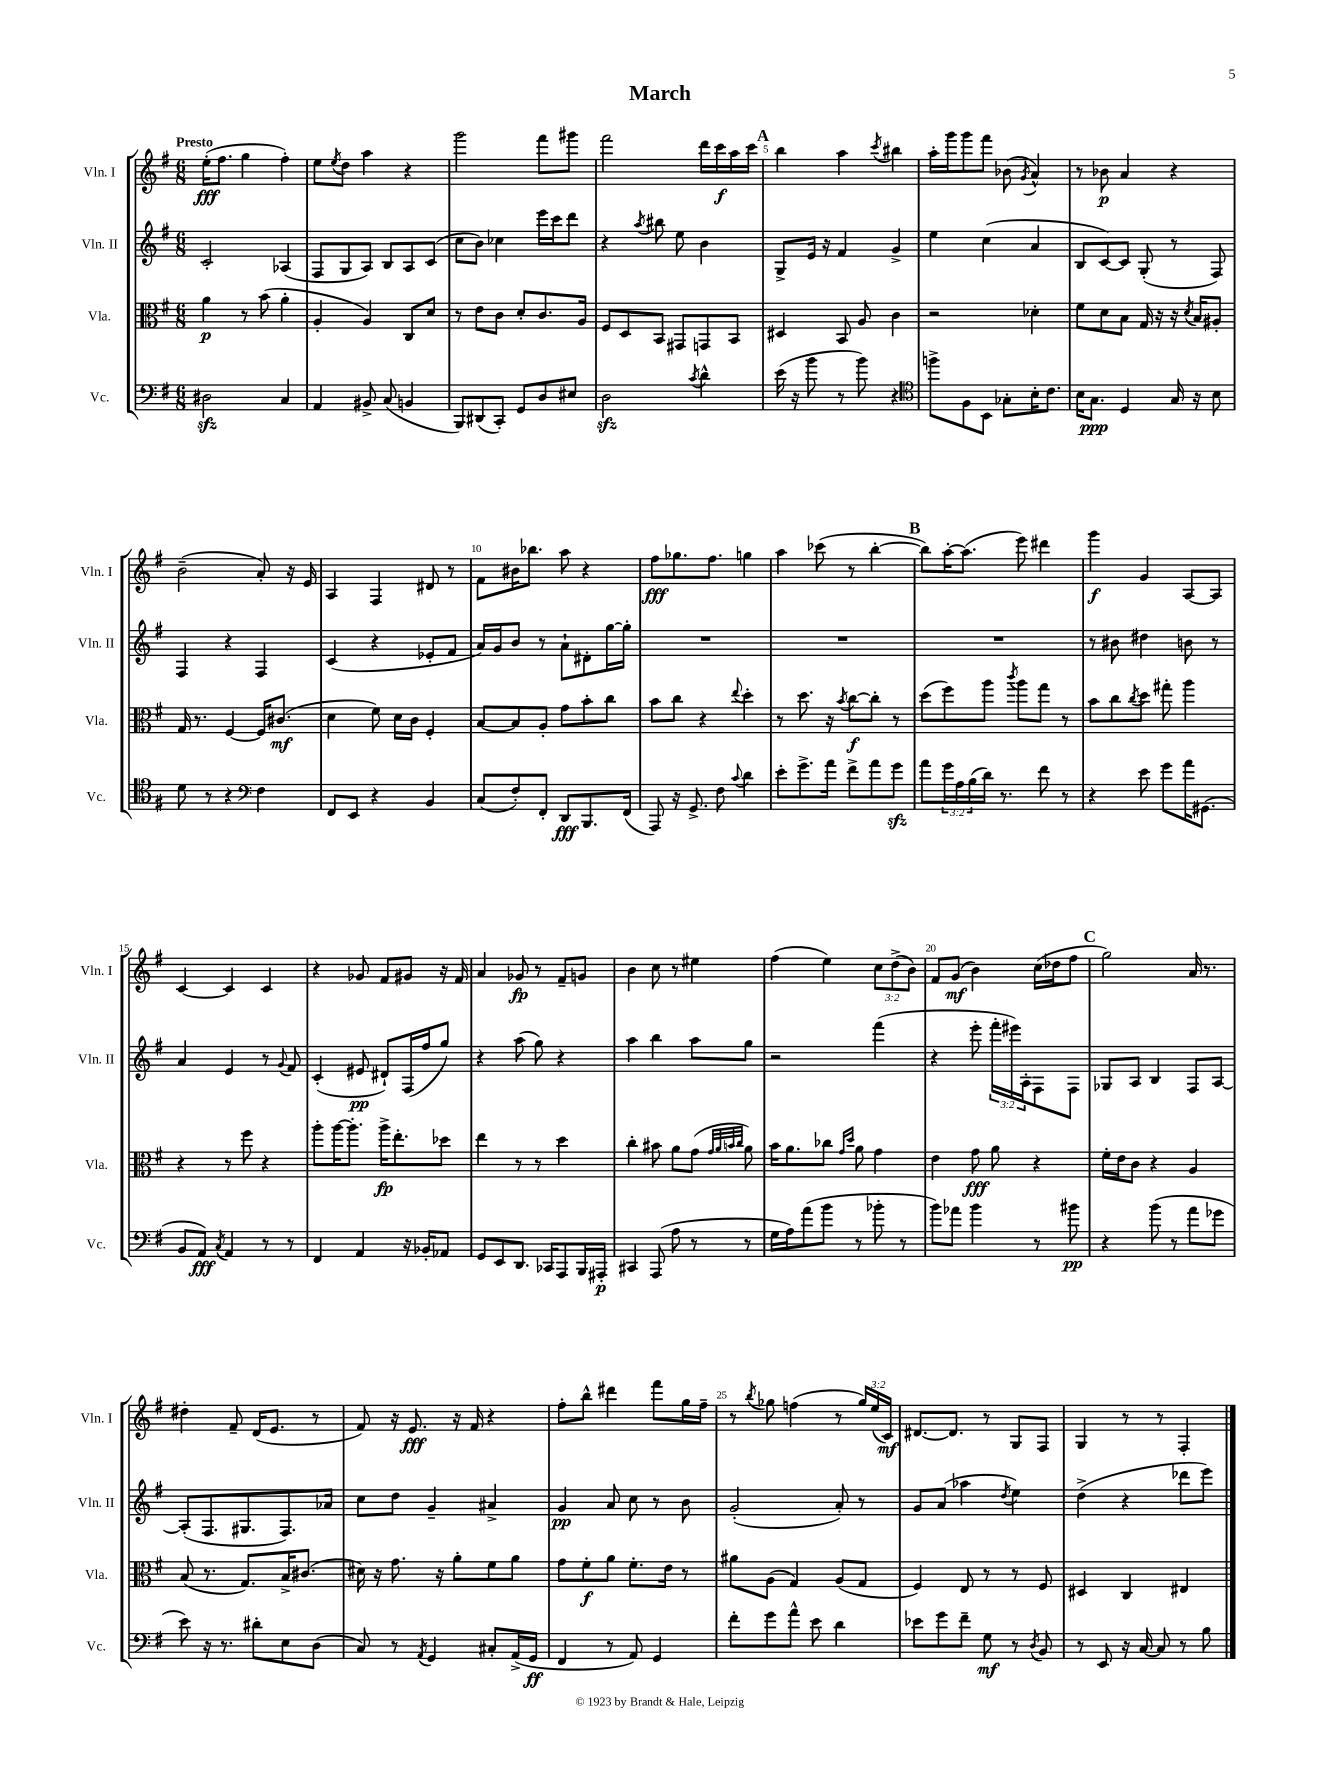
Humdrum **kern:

**kern	**kern	**kern	**kern
*staff4	*staff3	*staff2	*staff1
*clefF4	*clefC3	*clefG2	*clefG2
*k[f#]	*k[f#]	*k[f#]	*k[f#]
*M6/8	*M6/8	*M6/8	*M6/8
2D#\	4a\	2c'/	(16ee'\LK
.	.	.	8.ff#\J
.	8r	.	4gg\
.	(8b\	.	.
4C/	4a'\	(4A-/	4ff#'\)
=	=	=	=
4AA/	4A'/	8F#/L	8ee\L
.	.	.	8qee/
.	.	8G/	8dd\J
8BB#^/	4A/)	8A/J)	4aa\
(8C/	.	8B/L	.
4BB/	8C/L	8A/	4r
.	8d/J	(8c/J	.
=	=	=	=
8BBB/L)	8r	8cc\L	2ggg\
(8DD#/	8e\L	8b\J)	.
8CC'/J)	8c\J	4cc-\	.
8GG/L	8d'/L	.	.
8D/	8.c/	16eee\LL	8fff#\L
.	.	16ccc\J	.
8E#/J	.	8ddd\J	8ggg#\J
.	16A/Jk	.	.
=	=	=	=
2D\	8F#/L	4r	2fff#\
.	8D/	.	.
.	.	8qaa/	.
.	8BB/J	8bb#\	.
.	8GG#/L	8ee\	.
8qc/	.	.	.
4d^^\	8GG/	4b\	16ddd\LL
.	.	.	16ccc\
.	8BB/J	.	16aa\
.	.	.	16ccc\JJ
=	=	=	=
(16e\	4D#/	8G^/L	4bb\
16r	.	.	.
8b\	.	16e/Jk	.
.	.	16r	.
8r	8BB/	4f#/	4aa\
8b\)	8A/	.	.
.	.	.	8qccc/
4r	4c\	4g^/	4bb#\
=	=	=	=
*clefC4	*	*	*
8ff^\L	2r	4ee\	16aa'\LL
.	.	.	16ggg\J
8F#\	.	.	8ggg\
8BB\J	.	(4cc\	8fff#\J
8G-'\L	.	.	(8b-\
.	.	.	8qg/
16B'\K	4d-'\	4a/	4a^^/)
8.c\J	.	.	.
=	=	=	=
16B\LK	8f#\L	8B/L	8r
8.G\J	.	.	.
.	8d\	[8c/)	8b-\
4D/	8B\J	8c/]J	4a/
.	16G/	(8G'/	.
.	16r	.	.
16G/	16r	8r	4r
.	8qd/	.	.
16r	16B/LK	.	.
8B\	8A#'/J	8F#/)	.
=	=	=	=
8d\	16G/	4F#/	(2b~\
.	8.r	.	.
8r	.	.	.
4r	[4F#/	4r	.
*clefF4	*	*	*
4F#\	16F#/]LK	4F#/	8a'/)
.	(8.c#/J	.	.
.	.	.	16r
.	.	.	16e/
=	=	=	=
8FF#/L	4d\	(4c/	4A/
8EE/J	.	.	.
4r	8f#\)	4r	4F#/
.	16d\LL	.	.
.	16c\JJ	.	.
4BB/	4F#'/	8e-'/L	8d#/
.	.	8f#/J	8r
=	=	=	=
(8C/L	[8B/L	16a/LL)	8f#\L
.	.	16g/J	.
8F#'/)	8B/]	8b/J	16b#\K
.	.	.	8.bb-\J
8FF#'/J	8A'/J	8r	.
8DD/L	8g\L	8a`\L	8aa\
8.BBB/	8b'\	8d#'\	4r
.	8cc\J	[16gg\L	.
(16FF#/Jk	.	16gg'\]JJ	.
=	=	=	=
8AAA/)	8b\L	2.r	8ff#\L
16r	8cc\J	.	8.gg-\
8.GG^/	.	.	.
.	4r	.	.
.	.	.	8.ff#\J
8F#\	.	.	.
8qqc/	8qqee/	.	.
4d\	4dd'\	.	4gg\
=	=	=	=
8e'\L	8r	2.r	4aa\
8.g^\	8.dd\	.	.
.	.	.	(8ccc-\
16a\Jk	16r	.	.
.	8qb/	.	.
8f#^\L	[8cc\L	.	8r
8a\	8cc'\]J	.	[4bb'\
8g\J	8r	.	.
=	=	=	=
8a\L	(8dd\L	2.r	8bb\]L)
24g\L	8ff#\)	.	[16aa'\K
24A\	.	.	.
.	.	.	(8.aa\]J
(24B\	.	.	.
16d\JJ)	8aa\J	.	.
8.r	.	.	.
.	8qccc/	.	.
.	8aa\L	.	8eee\)
8f#\	8gg\J	.	4ddd#\
8r	8r	.	.
=	=	=	=
4r	8b\L	8r	4ggg\
.	8cc\	8b#\	.
.	8qcc/	.	.
8e\	8dd\J	4dd#\	4g/
8g\L	8gg#'\	.	.
16a\K	4aa\	8b\	[8A/L
(8.GG#\J	.	.	.
.	.	8r	8A/]J
=	=	=	=
8BB/L	4r	4a/	[4c/
8AA/J)	.	.	.
8qC/	.	.	.
4AA/	8r	4e/	4c/]
.	8ff#\	.	.
8r	4r	8r	4c/
.	.	8qqg/	.
8r	.	8f#/	.
=	=	=	=
4FF#/	8aa'\L	(4c'/	4r
.	[16aa\K	.	.
.	8.aa'\]J	.	.
4AA/	.	8e#/	8g-/
.	16aa^\LK	8d#`/L)	8f#/L
.	8.ee'\	.	.
16r	.	(16F#/L	8g#/J
16BB-'/LK	.	16ff#/J	.
8AA-/J	8dd-\J	8gg/J)	16r
.	.	.	16f#/
=	=	=	=
8GG/L	4ee\	4r	4a/
8EE/	.	.	.
8.DD/J	8r	(8aa\	8g-/
.	8r	8gg\)	8r
16CC-/LK	.	.	.
8AAA/	4dd\	4r	8f#~/L
16BBB/L	.	.	8g/J
16AAA#'/JJ	.	.	.
=	=	=	=
4CC#/	4cc'\	4aa\	4b\
(8AAA/	8b#\	4bb\	8cc\
8A\	8a\L	.	8r
8r	(8g\J	8aa\L	4ee#\
.	32qqg/LLL	.	.
.	32qqa/	.	.
.	32qqb/	.	.
.	32qqcc/JJJ	.	.
8r	8a\)	8gg\J	.
=	=	=	=
16G\LL	16b\LK	2r	(4ff#\
16A\J)	8.a\	.	.
(8a\	.	.	.
8b\J	8cc-\J	.	4ee\)
.	16qqg/LL	.	.
.	16qqdd/JJ	.	.
8r	8a\	.	.
8b-'\	4g\	(4fff#\	12cc\L
.	.	.	(12dd^\
8r	.	.	.
.	.	.	12b\J)
=	=	=	=
8b\L)	4e\	4r	8f#/L
8a-\J	.	.	(8g/J
4b\	8g\	8eee'\	4b\)
.	8a\	24fff#'\LL	.
.	.	24eee#\)	.
.	.	24A'\J	.
8r	4r	8F#\	(16cc\LL
.	.	.	16dd-\J
8b#\	.	8F#\J	8ff#\J
=	=	=	=
4r	16f#'\LL	8G-/L	2gg\)
.	16e\J	.	.
.	8c\J	8A/J	.
(8b\	4r	4B/	.
8r	.	.	.
8a\L	4A/	8F#/L	16a/
.	.	.	8.r
8g-\J	.	[8A/J	.
=	=	=	=
8e\)	(8B/	(8A'/]L	4dd#'\
16r	8.r	8.F#/	.
8.r	.	.	.
.	.	.	8f#~/
.	8.G/L)	8.G#/	.
8d#'\L	.	.	(16d/LK
.	.	.	8.e/J
8E\	16B^/K	8.F#/)	.
.	(8.c#/J	.	.
(8D\J	.	.	8r
.	.	16a-/Jk	.
=	=	=	=
8C/)	16d#\)	8cc\L	8f#/)
.	16r	.	.
8r	8.g\	8dd\J	16r
.	.	.	8.e/
8qAA/	.	.	.
4GG/	.	4g~/	.
.	16r	.	.
.	8a'\L	.	16r
.	.	.	16f#/
8C#'/L	8f#\	4a#^/	4r
(16AA^/L	8a\J	.	.
16GG/JJ	.	.	.
=	=	=	=
4FF#/	8g\L	4g/	8ff#'\L
.	8f#'\	.	8bb^^\J
8r	8a\J	8a/	4ddd#\
8AA/)	8.f#'\L	8cc\	.
4GG/	.	8r	8fff#\L
.	16e\Jk	.	.
.	8r	8b\	16gg\L
.	.	.	16ff#~\JJ
=	=	=	=
8f#'\L	8a#\L	(2g'/	8r
.	.	.	8qbb/
8g\	(8A\J	.	8gg-\
8a^^\J	4G/)	.	(4ff\
8e\	.	.	.
4d\	(8A/L	8a'/)	8r
.	8G/J	8r	24gg-/LL)
.	.	.	(24ee/
.	.	.	24c/JJ)
=	=	=	=
8e-\L	4F#/)	8g/L	[8.d#/L
8g\	.	(8a/J	.
.	.	.	8.d#/]J
8f#~\J	8E/	4aa-\	.
8G\	8r	.	8r
.	.	8qdd/	.
8r	8r	4ee\)	8G/L
8qD/	.	.	.
8BB/	8F#/	.	8F#/J
=	=	=	=
8r	4D#/	(4dd^\	4G/
8EE/	.	.	.
16r	4C/	4r	8r
[16C/	.	.	.
8C/]	.	.	8r
8r	4E#/	8ddd-\L	4F#'/
8B\	.	8eee\J)	.
==	==	==	==
*-	*-	*-	*-
